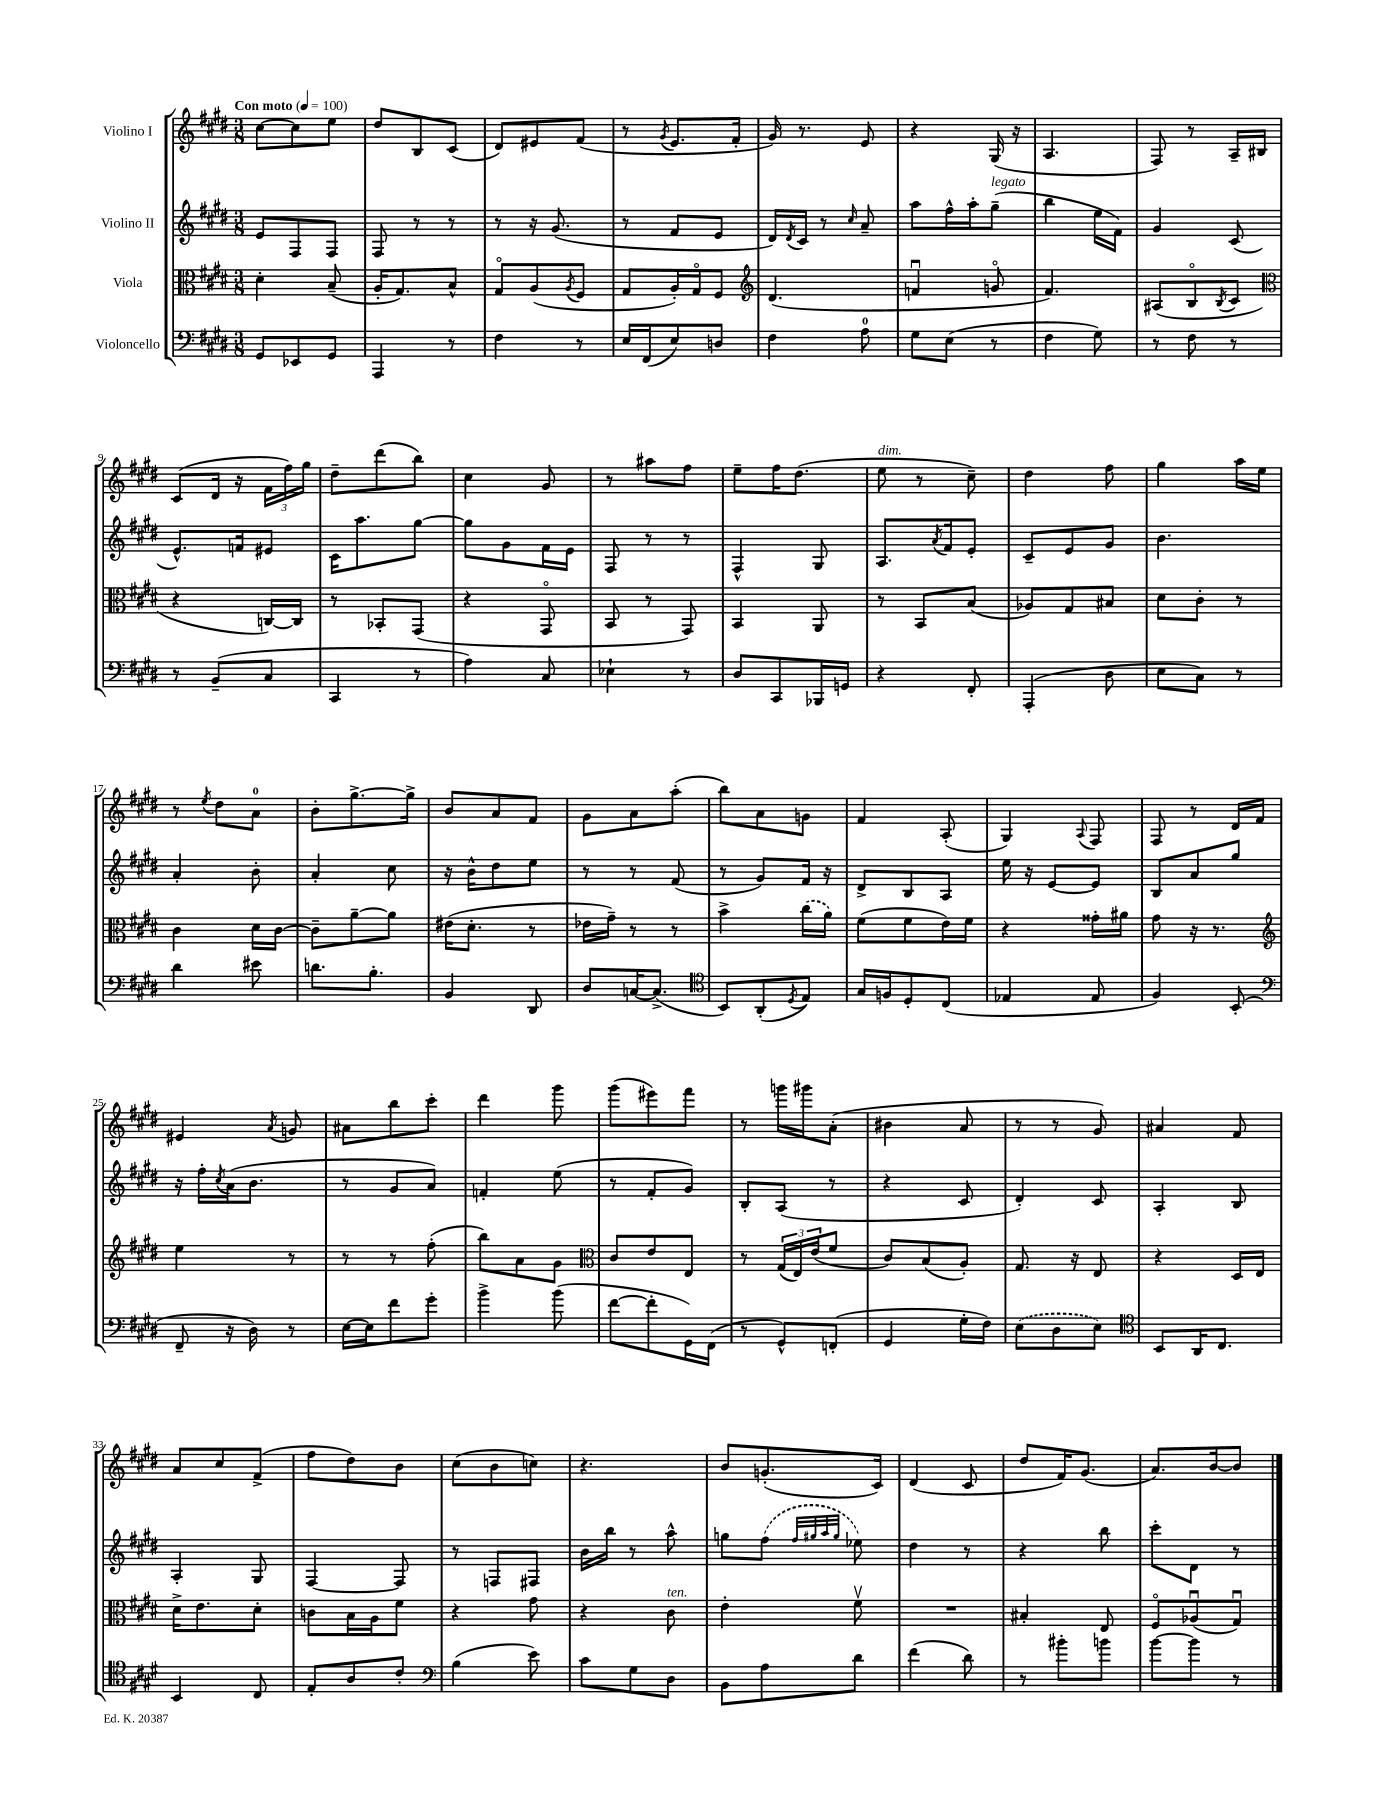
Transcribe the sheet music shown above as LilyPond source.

<<
\new StaffGroup <<
\new Staff = "s0" \with { instrumentName = "Violino I" } {
    \clef treble \key e \major \numericTimeSignature \time 3/8 \tempo "Con moto" 4 = 100
    cis''8~ cis''8 e''8 |
    dis''8 b8 cis'8( |
    dis'8) eis'8 fis'8( |
    r8 \acciaccatura { gis'8 } e'8. fis'16-. |
    gis'16) r8. e'8 |
    r4 gis16( r16 |
    a4. |
    fis8) r8 a16-- bis16 |
    cis'8( dis'16 r16 \tuplet 3/2 { fis'16 fis''16) gis''16 } |
    dis''8-- dis'''8( b''8) |
    cis''4 gis'8 |
    r8 ais''8 fis''8 |
    e''8-- fis''16 dis''8.( |
    e''8^\markup { \italic "dim." } r8 cis''8--) |
    dis''4 fis''8 |
    gis''4 a''16 e''16 |
    r8 \acciaccatura { e''8 } dis''8 a'8-0 |
    b'8-. gis''8.~-> gis''16-> |
    b'8 a'8 fis'8 |
    gis'8 a'8 a''8-.( |
    b''8) a'8 g'8 |
    fis'4 a8-.( |
    gis4) \appoggiatura { a8 } fis8 |
    fis8 r8 dis'16 fis'16 |
    eis'4 \acciaccatura { a'8 } g'8 |
    ais'8 b''8 cis'''8-. |
    dis'''4 gis'''8 |
    gis'''8( eis'''8) fis'''8 |
    r8 g'''16 gis'''16 a'8-.( |
    bis'4 a'8 |
    r8 r8 gis'8) |
    ais'4 fis'8 |
    a'8 cis''8 fis'8->( |
    fis''8 dis''8) b'8 |
    cis''8( b'8 c''8) |
    r4. |
    b'8 g'8.-.( cis'16) |
    dis'4( cis'8 |
    dis''8 fis'16) gis'8.( |
    a'8.) b'16~ b'8 \bar "|." |
}
\new Staff = "s1" \with { instrumentName = "Violino II" } {
    \clef treble \key e \major \numericTimeSignature \time 3/8
    e'8 fis8 fis8 |
    fis8 r8 r8 |
    r8 r16 gis'8.( |
    r8 fis'8 e'8 |
    dis'16) \acciaccatura { dis'8 } cis'16 r8 \grace { cis''16 } a'8-- |
    a''8 fis''16-^ a''16-. gis''8--^\markup { \italic "legato" }( |
    b''4 e''16 fis'16) |
    gis'4 cis'8( |
    e'8.-^) f'16 eis'8 |
    cis'16 a''8. gis''8~ |
    gis''8 gis'8 fis'16 e'16 |
    fis8 r8 r8 |
    fis4-^ gis8 |
    a8. \acciaccatura { a'8 } fis'16 e'8-. |
    cis'8-- e'8 gis'8 |
    b'4. |
    a'4-. b'8-. |
    a'4-. cis''8 |
    r16 b'16-^ dis''8 e''8 |
    r8 r8 fis'8( |
    r8 gis'8) fis'16 r16 |
    dis'8-> b8 a8 |
    e''16 r16 e'8~ e'8 |
    b8 a'8 gis''8 |
    r16 fis''16-. \acciaccatura { cis''8 } a'16( b'8. |
    r8 gis'8 a'8) |
    f'4-. e''8( |
    r8 fis'8-. gis'8) |
    b8-. a8( r8 |
    r4 cis'8 |
    dis'4-.) cis'8 |
    a4-. b8 |
    a4-. gis8 |
    fis4~ fis8 |
    r8 f8 fis8 |
    b'16 b''16 r8 a''8-^ |
    g''8 \once \slurDashed fis''8( \grace { fis''32 gis''32 a''32 gis''32 } ees''8) |
    dis''4 r8 |
    r4 b''8 |
    cis'''8-. dis'8 r8 \bar "|." |
}
\new Staff = "s2" \with { instrumentName = "Viola" } {
    \clef alto \key e \major \numericTimeSignature \time 3/8
    dis'4-. b8--( |
    a16-. gis8.) b8-^ |
    gis8\flageolet a8( \acciaccatura { a8 } fis8 |
    gis8 a16-.) gis16\flageolet fis8 |
    \clef treble dis'4.( |
    f'4\downbow g'8\flageolet |
    fis'4.) |
    ais8( b8\flageolet \acciaccatura { b8 } cis'8 |
    \clef alto r4 c16~) c16 |
    r8 bes,8-. gis,8( |
    r4 gis,8\flageolet |
    b,8 r8 gis,8) |
    b,4 a,8 |
    r8 b,8 b8( |
    aes8) gis8 bis8 |
    dis'8 cis'8-. r8 |
    cis'4 dis'16 cis'16~ |
    cis'8-- a'8~-- a'8 |
    eis'16( dis'8.-. r8 |
    ees'16 gis'16--) r8 r8 |
    b'4-> \once \slurDashed cis''16( a'16) |
    fis'8( fis'8 e'16) fis'16 |
    r4 gisis'16-. ais'16 |
    gis'8 r16 r8. |
    \clef treble e''4 r8 |
    r8 r8 fis''8-.( |
    b''8) a'8 gis'8 |
    \clef alto cis'8 e'8 e8 |
    r8 \tuplet 3/2 { gis16( e16) e'16( } fis'8 |
    cis'8) b8( a8-.) |
    gis8. r16 e8 |
    r4 dis16 e16 |
    dis'16-> e'8. dis'8-. |
    c'8 b16 a16 fis'8 |
    r4 gis'8 |
    r4 cis'8^\markup { \italic "ten." } |
    e'4-. fis'8\upbow |
    R4. |
    bis4-. e8 |
    fis8\flageolet aes8\downbow( gis8\downbow) \bar "|." |
}
\new Staff = "s3" \with { instrumentName = "Violoncello" } {
    \clef bass \key e \major \numericTimeSignature \time 3/8
    gis,8 ees,8 gis,8 |
    a,,4 r8 |
    fis4 r8 |
    e16 fis,16( e8) d8 |
    fis4 a8-0 |
    gis8 e8( r8 |
    fis4 gis8) |
    r8 fis8 r8 |
    r8 b,8--( cis8 |
    cis,4 r8 |
    a4) cis8 |
    ees4-! r8 |
    dis8 cis,8 bes,,16 g,16 |
    r4 fis,8-. |
    a,,4-.( dis8 |
    e8 cis8) r8 |
    dis'4 eis'8 |
    d'8. b8.-. |
    b,4 dis,8 |
    dis8 c16~ c8.->( |
    \clef tenor b,8) a,8-.( \acciaccatura { dis8 } e8) |
    gis16 f16 dis8-. cis8( |
    ees4 ees8 |
    fis4) b,8-.( |
    \clef bass fis,8-- r16 dis16) r8 |
    e16~ e16 fis'8 gis'8-. |
    b'4-> b'8( |
    fis'8~ fis'8-. gis,16) fis,16( |
    r8 gis,8-^) f,8-.( |
    gis,4 gis16-. fis16) |
    \once \slurDashed e8( dis8 e8) |
    \clef tenor b,8 a,16 cis8. |
    b,4 cis8 |
    e8-. a8 cis'8-. |
    \clef bass b4( e'8) |
    cis'8 gis8 dis8 |
    b,8 a8 dis'8 |
    fis'4( dis'8) |
    r8 bis'8-. b'8 |
    b'8~ b'8 r8 \bar "|." |
}
>>
>>
